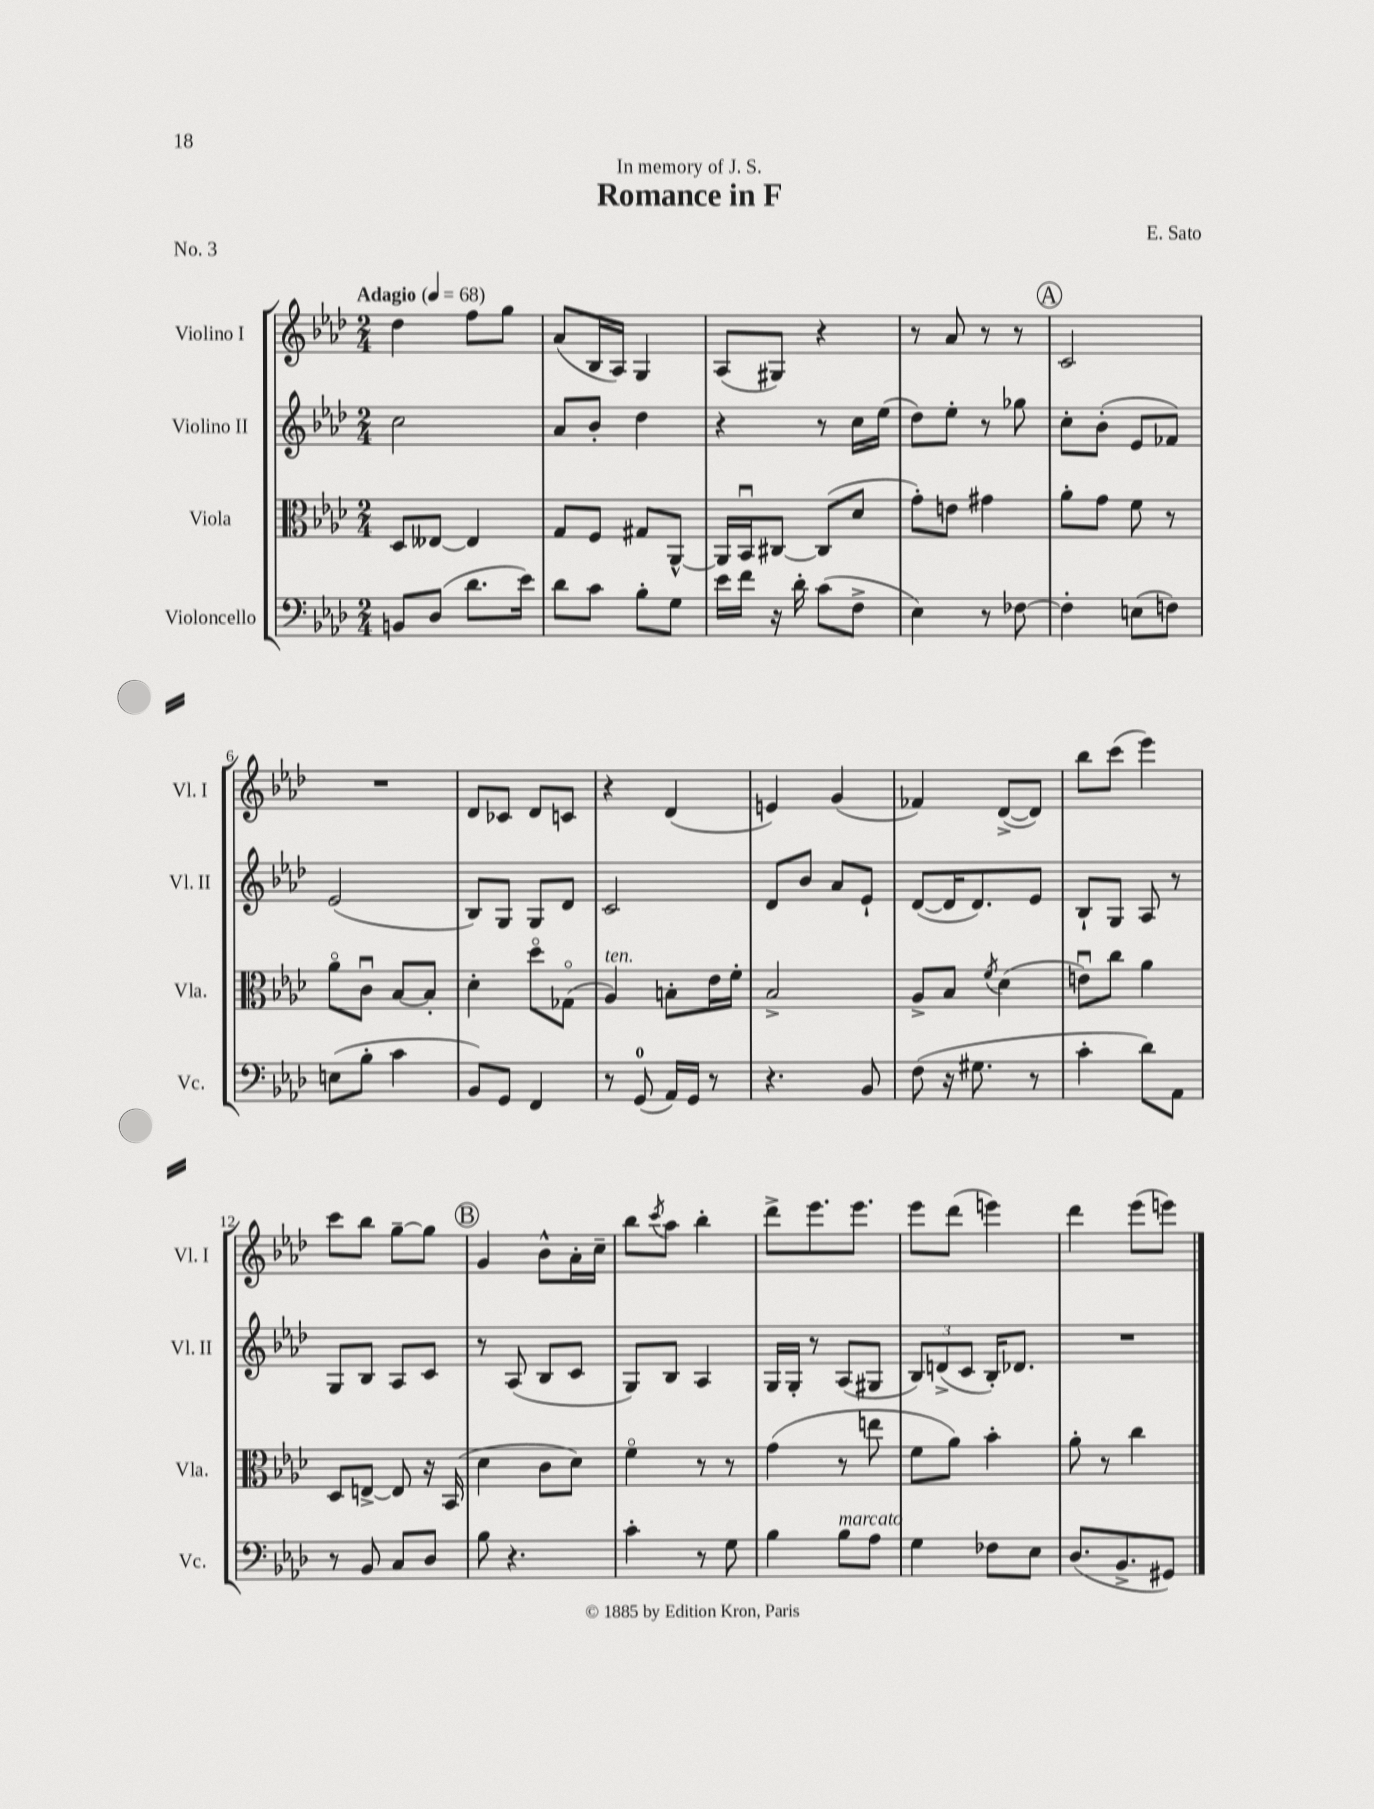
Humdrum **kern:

**kern	**kern	**kern	**kern
*staff4	*staff3	*staff2	*staff1
*clefF4	*clefC3	*clefG2	*clefG2
*k[b-e-a-d-]	*k[b-e-a-d-]	*k[b-e-a-d-]	*k[b-e-a-d-]
*M2/4	*M2/4	*M2/4	*M2/4
*MM68	*MM68	*MM68	*MM68
8BB	8D-	2cc	4dd-
(8D-	[8E--	.	.
8.d-	4E--]	.	8ff
.	.	.	8gg
16e-)	.	.	.
=	=	=	=
8d-	8G	8a-	(8a-
8c	8F	8b-'	16B-
.	.	.	16A-)
8B-'	8G#	4dd-	4G
8G	[8AA-^^	.	.
=	=	=	=
16e-	16AA-]	4r	(8A-
16f	16BB-u	.	.
16r	[8C#	.	8G#)
16d-'	.	.	.
(8c	(8C#]	8r	4r
8F^	8d-	16cc	.
.	.	(16ee-	.
=	=	=	=
4E-)	8g')	8dd-)	8r
.	8e	8ee-'	8a-
8r	4g#	8r	8r
[8F-	.	8gg-	8r
=	=	=	=
4F-']	8a-'	8cc'	2c
.	8g	(8b-'	.
(8E	8f	8e-	.
8F)	8r	8f-)	.
=	=	=	=
(8E	8a-o	(2e-	2r
8B-'	8cu	.	.
4c	[8B-	.	.
.	8B-']	.	.
=	=	=	=
8BB-)	4d-'	8B-)	8d-
8GG	.	8G	8c-
4FF	8dd-o	8G	8d-
.	(8G-o	8d-	8c
=	=	=	=
8r	4A-)	2c	4r
(8GG	.	.	.
16AA-)	8B'	.	(4d-
16GG	.	.	.
8r	16e-	.	.
.	16f'	.	.
=	=	=	=
4.r	2B-^	8d-	4e)
.	.	8b-	.
.	.	8a-	(4g
8BB-	.	8e-`	.
=	=	=	=
(8F	8A-^	([8d-	4f-)
16r	8B-	16d-]	.
8.G#	.	8.d-)	.
.	8qf	.	.
.	(4d-	.	([8d-^
8r	.	8e-	8d-])
=	=	=	=
4c'	8eu)	8B-`	8bb-
.	8cc	8G	(8ccc
8d-)	4a-	8A-	4eee-)
8AA-	.	8r	.
=	=	=	=
8r	8D-	8G	8ccc
8BB-	[8E^	8B-	8bb-
8C	8E]	8A-	[8gg~
8D-	16r	8c	8gg]
.	(16BB-	.	.
=	=	=	=
8B-	4d-	8r	4g
4.r	.	(8A-	.
.	8c	8B-	8b-^^
.	8d-)	8c	16a-'
.	.	.	16cc~
=	=	=	=
4c'	4fo	8G)	8bb-
.	.	.	8qccc
.	.	8B-	8aa-
8r	8r	4A-	4bb-'
8G	8r	.	.
=	=	=	=
4B-	(4g	16G	8ddd-^
.	.	16G'	.
.	.	8r	8.eee-
8B-	8r	(8A-	.
.	.	.	8.eee-
8A-	8ee	8G#	.
=	=	=	=
4G	8f	12B-)	8eee-
.	.	(12d^	.
.	8a-)	.	(8ddd-
.	.	12c	.
8F-	4b-'	16B-')	4eee)
.	.	8.d-	.
8E-	.	.	.
=	=	=	=
(8.D-	8a-'	2r	4ddd-
.	8r	.	.
8.BB-^	.	.	.
.	4cc	.	(8eee-
8GG#)	.	.	8eee)
==	==	==	==
*-	*-	*-	*-
